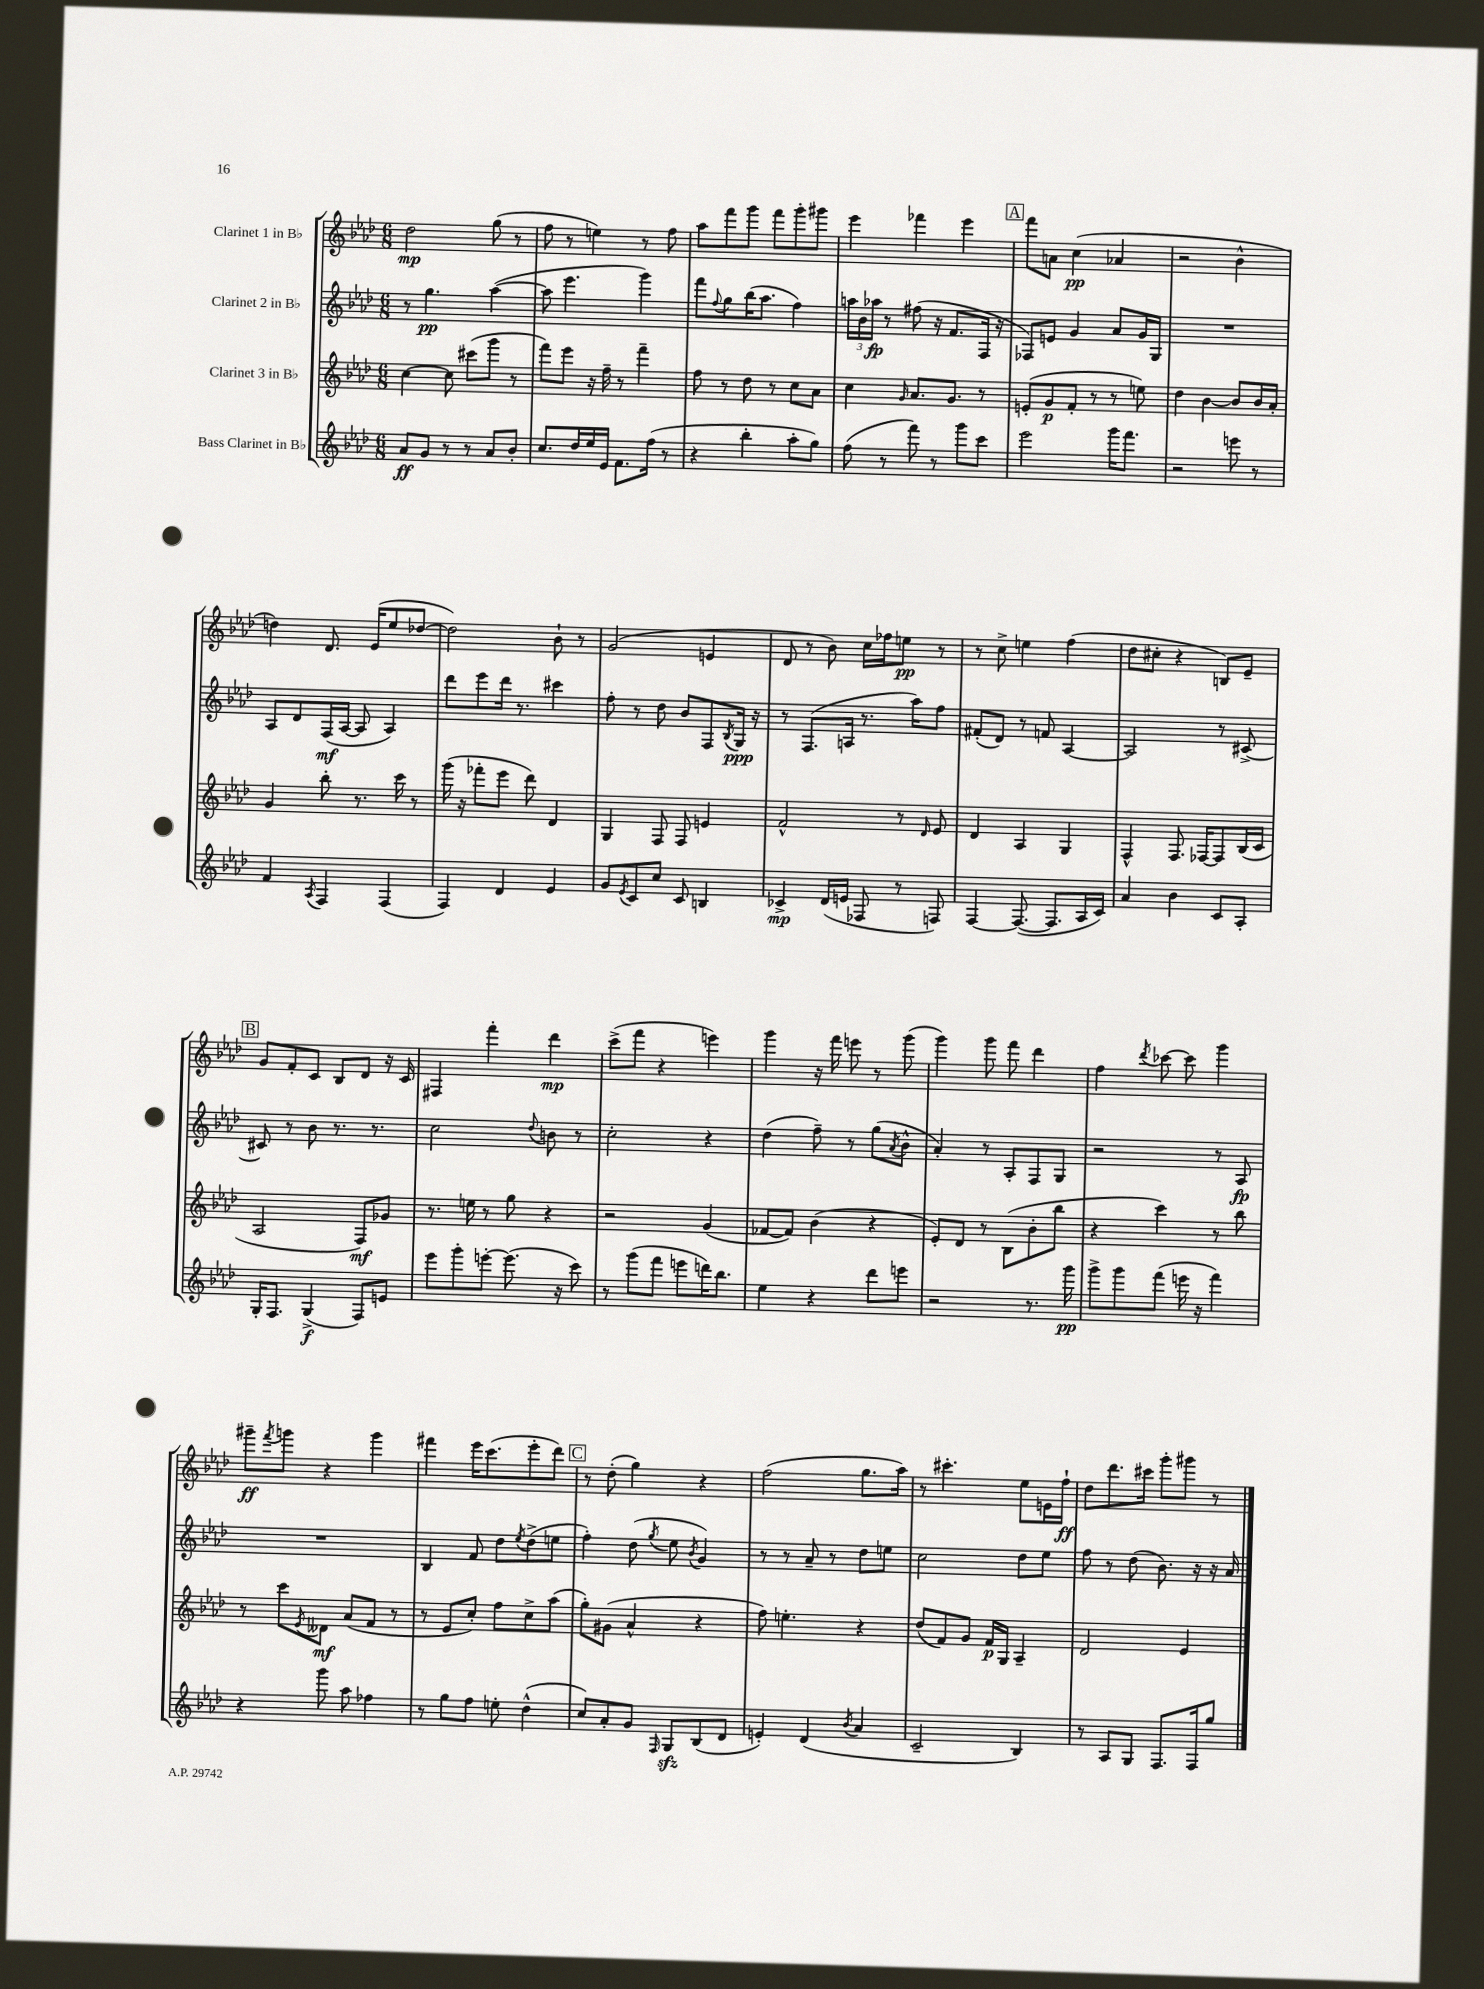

**kern	**kern	**kern	**kern
*staff4	*staff3	*staff2	*staff1
*clefG2	*clefG2	*clefG2	*clefG2
*k[b-e-a-d-]	*k[b-e-a-d-]	*k[b-e-a-d-]	*k[b-e-a-d-]
*M6/8	*M6/8	*M6/8	*M6/8
8a-	[4cc	8r	2dd-
8g	.	4.gg	.
8r	8cc]	.	.
8r	(8ccc#	.	.
8a-	8ggg	([4aa-	(8gg
8b-'	8r	.	8r
=	=	=	=
8.cc	8fff)	8aa-]	8ff
.	8eee-	4.eee-	8r
16dd-	.	.	.
16ee-	16r	.	4ee)
16e-	16ff~	.	.
8.f	8r	.	.
.	4fff~	4ggg)	8r
(16ff	.	.	.
8r	.	.	8ff
=	=	=	=
4r	8ff	8fff	8aa-
.	.	8qqff	.
.	8r	8gg	8fff
4bb-'	8dd-	(16bb-	8ggg
.	.	8.aa-	.
.	8r	.	8fff
8aa-'	8cc	4ff)	8ggg'
8gg)	8a-	.	8ggg#
=	=	=	=
(8ff	4cc	24aa	4eee-
.	.	24b-	.
.	.	24aa-	.
8r	.	8r	.
.	16qqg	.	.
8fff)	8.a-	(8ff#	4fff-
8r	.	16r	.
.	8.g	8.f	.
8ggg	.	.	4eee-
8ccc	8r	16F	.
.	.	16r	.
=	=	=	=
2eee-	(8e'	8F-)	8fff
.	8g	8e	8a
.	8f'	4g	(4cc
.	8r	.	.
16ggg	8r	8a-	4a-
8.fff	.	.	.
.	8ee)	16g	.
.	.	16G	.
=	=	=	=
2r	4dd-	2.r	2r
.	[4b-	.	.
8eee	8b-]	.	4b-^^
8r	16b-	.	.
.	16a-'	.	.
=	=	=	=
4f	4g	8A-	4dd)
.	.	8d-	.
8qA-	.	.	.
4F	8bb-'	(16F	8.d-
.	.	[16A-	.
.	8.r	8A-]	.
.	.	.	(16e-
(4F	.	4A-)	8ee-
.	16ccc	.	.
.	8r	.	[8dd-
=	=	=	=
4F)	(16ggg	8ddd-	2dd-])
.	16r	.	.
.	8fff-'	8eee-	.
4d-	8eee-	16ddd-	.
.	.	8.r	.
.	8ddd-)	.	.
4e-	4d-	4ccc#	8b-`
.	.	.	8r
=	=	=	=
8g	4G	8ff'	(2g
8qe-	.	.	.
8c	.	8r	.
8cc	8F	8dd-	.
8c	8F	8b-	.
4B	4e	8F	4e
.	.	8qB-	.
.	.	16G	.
.	.	16r	.
=	=	=	=
4c-^	2f^^	8r	8d-
.	.	(8.F	8r
(16d-	.	.	8b-)
16e	.	16A	.
8F-	.	8.r	16cc
.	.	.	16ff-
8r	8r	.	8ee
.	.	16aa-)	.
.	16qqd-	.	.
8F)	8e-	8ff	8r
=	=	=	=
[4F	4d-	(8f#'	8r
.	.	8d-)	8cc^
(8.F_	4A-	8r	4ee
.	.	8f	.
8.F]	.	.	.
.	4G	[4A-	(4ff
16A-	.	.	.
16c)	.	.	.
=	=	=	=
4a-	4F^^	2A-]	8dd-
.	.	.	8cc#'
4b-	8.F	.	4r
.	[16F-	.	.
8c	8F-]	8r	8B)
8A-'	(16B-	[8c#^	8e-~
.	16c	.	.
=	=	=	=
16G'	2A-	8c#]	8g
8.F	.	.	.
.	.	8r	8f'
(4G^	.	8b-	8c
.	.	8.r	8B-
8F)	8F)	.	8d-
.	.	8.r	.
8e	8g-	.	16r
.	.	.	16c
=	=	=	=
8eee-	8.r	2cc	4F#
8ggg'	.	.	.
.	16ee	.	.
[8eee'	8r	.	4fff'
(8.eee]	8gg	.	.
.	.	8qqdd-	.
.	4r	8b	4ddd-
16r	.	.	.
8ccc)	.	8r	.
=	=	=	=
8r	2r	2cc'	(8ccc^
(8ggg	.	.	8fff
8fff	.	.	4r
8eee	.	.	.
16ddd)	(4g	4r	4eee)
8.bb-	.	.	.
=	=	=	=
4ee-	[8f-	(4dd-	4ggg
.	8f-])	.	.
4r	(4b-	8ff~)	16r
.	.	.	16fff
.	.	8r	8eee
8ddd-	4r	(8gg	8r
.	.	8qa-	.
8eee	.	8b-^^	(8ggg
=	=	=	=
2r	8e-')	4a-')	4ggg)
.	8d-	.	.
.	8r	8r	8ggg
.	(8B-	8A-'	8fff
8.r	8b-'	8F	4ddd-
.	8bb-	8G	.
16ggg	.	.	.
=	=	=	=
8ggg^	4r	2r	4ff
8ggg	.	.	.
.	.	.	8qddd-
(8fff	4ccc)	.	[8ccc-
16eee	.	.	8ccc-]
16r	.	.	.
4fff)	8r	8r	4ggg
.	8bb-	8A-	.
=	=	=	=
4r	8r	2.r	8ggg#~
.	.	.	8qfff
.	8ccc	.	8ggg
.	8qe-	.	.
8ggg	8d--	.	4r
8aa-	(8a-	.	.
4ff-	8f	.	4ggg
.	8r	.	.
=	=	=	=
8r	8r	4B-	4fff#
8gg	8e-	.	.
8ff	8cc')	8f	16eee-
.	.	.	(8.ccc
8ee'	8ff	8dd-	.
.	.	8qee-	.
(4dd-^^	8cc^	(8dd-^	8eee-'
.	(8aa-	8ee	8ddd-)
=	=	=	=
8cc)	8gg')	4ff')	8r
8a-'	(8g#	.	(8dd-'
8g	4a-^^	(8dd-	4gg)
16qqF	.	8qgg	.
8G	.	8ee-	.
.	.	8qb-	.
(8B-	4r	4g)	4r
8d-	.	.	.
=	=	=	=
4e')	8ff)	8r	(2ff
.	4.ee'	8r	.
(4d-	.	8a-~	.
.	.	8r	.
8qb-	.	.	.
4a-	4r	8dd-	8.gg
.	.	8ee	.
.	.	.	16aa-)
=	=	=	=
2c~	(8dd-	2cc	8r
.	8f)	.	4.ccc#'
.	8g	.	.
.	16f	.	.
.	16G	.	.
4B-)	4A-~	8dd-	8ee-
.	.	8ee-	16e
.	.	.	16ff`
=	=	=	=
8r	2d-	8ff	8dd-
8A-	.	8r	8.ddd-
8G	.	(8dd-	.
.	.	.	16ccc#
8.F	.	8.b-)	8ggg'
.	4e-	.	8ggg#
16F	.	16r	.
8gg	.	16r	8r
.	.	16a-	.
==	==	==	==
*-	*-	*-	*-
